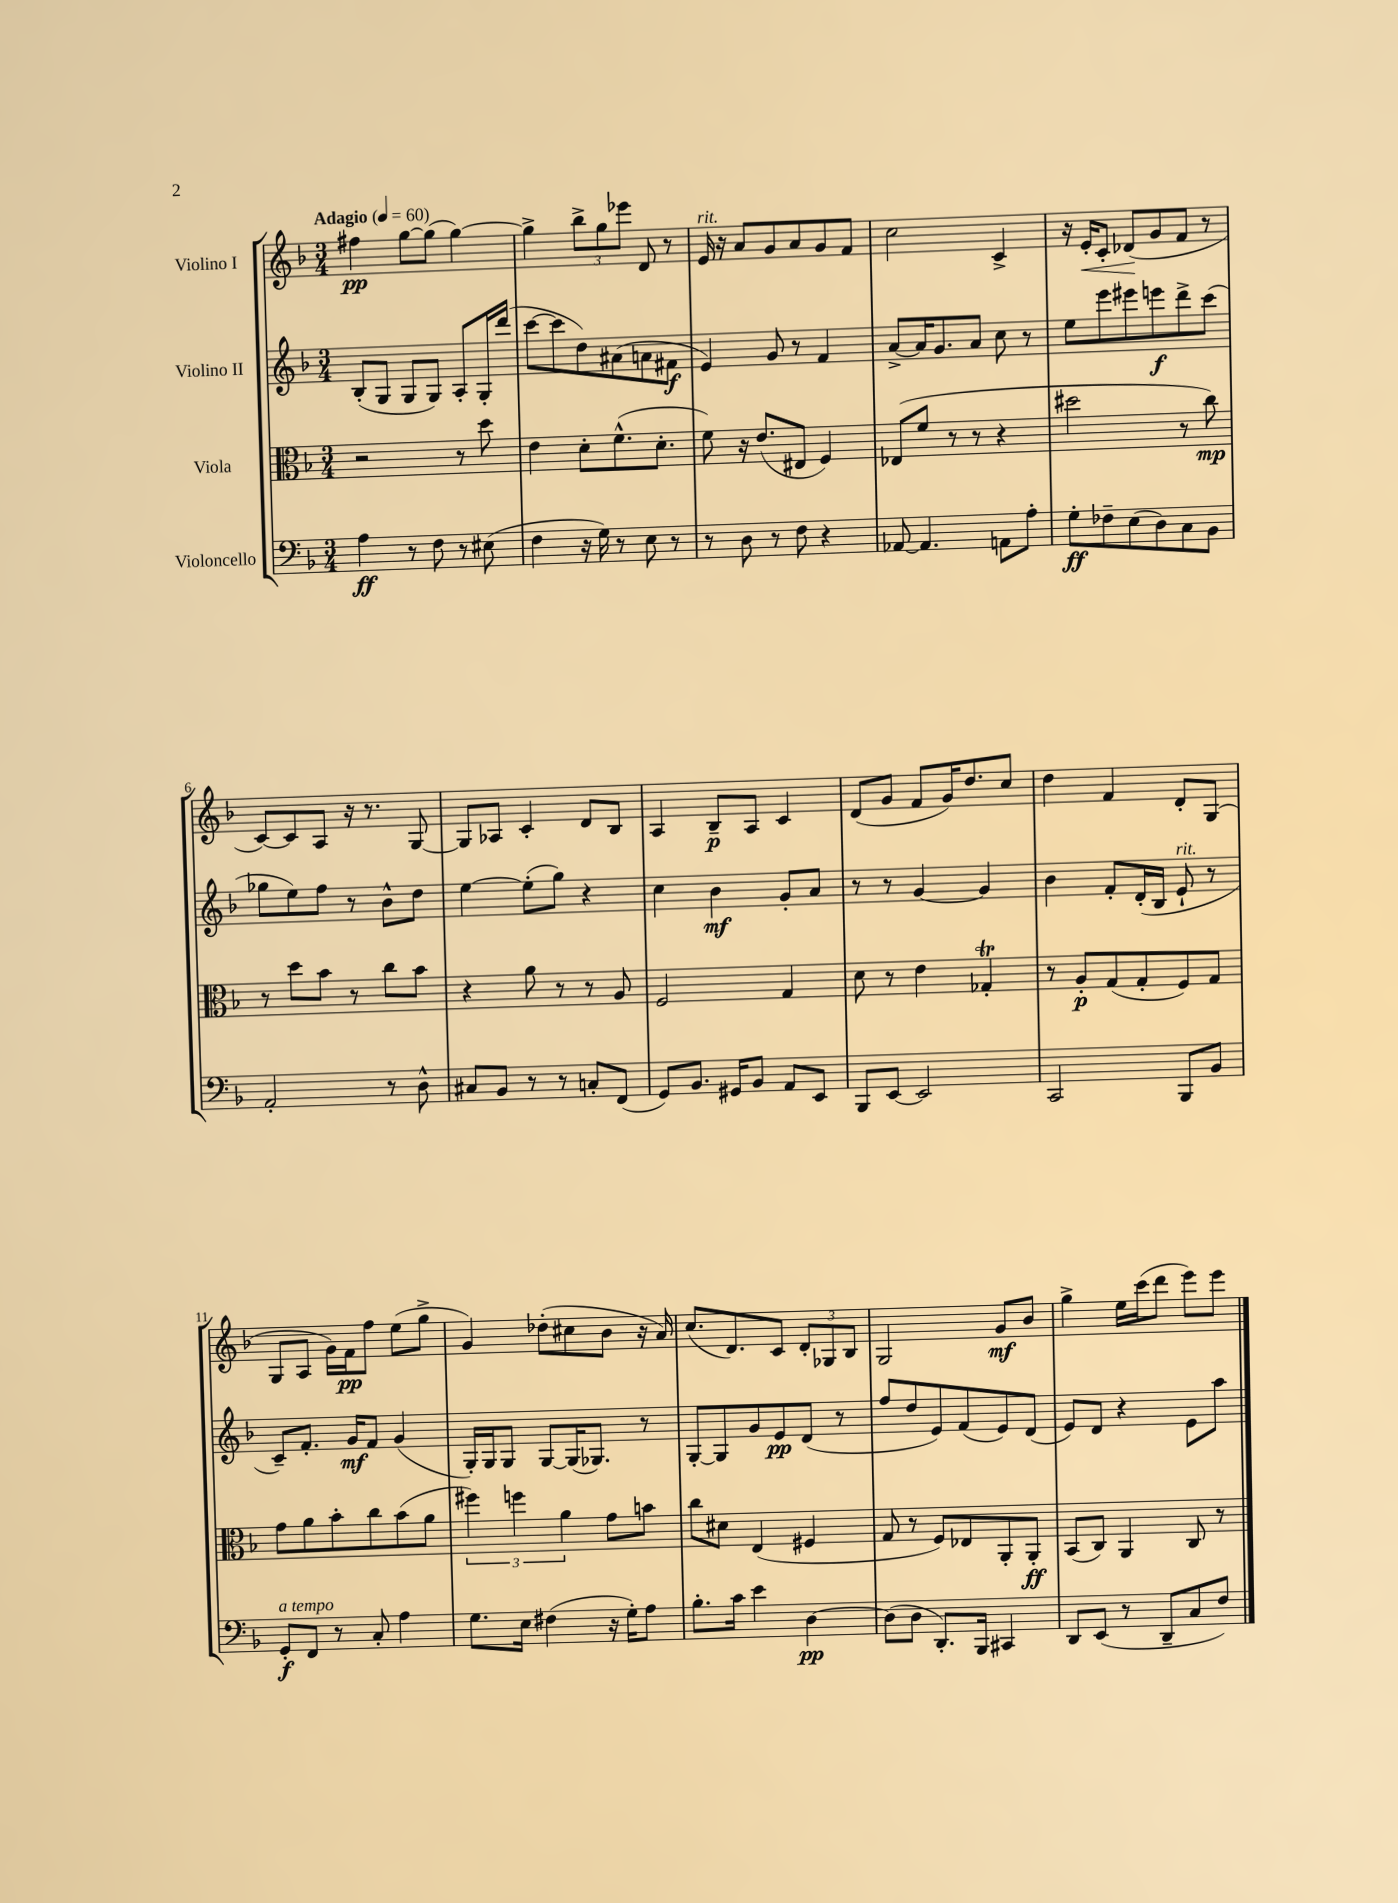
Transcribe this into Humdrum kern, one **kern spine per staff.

**kern	**dynam	**kern	**dynam	**kern	**dynam	**kern	**dynam
*part4	*part4	*part3	*part3	*part2	*part2	*part1	*part1
*staff4	*staff4	*staff3	*staff3	*staff2	*staff2	*staff1	*staff1
*I"Violoncello	*	*I"Viola	*	*I"Violino II	*	*I"Violino I	*
*clefF4	*	*clefC3	*	*clefG2	*	*clefG2	*
*k[b-]	*	*k[b-]	*	*k[b-]	*	*k[b-]	*
*M3/4	*	*M3/4	*	*M3/4	*	*M3/4	*
*MM60	*	*MM60	*	*MM60	*	*MM60	*
=1	=1	=1	=1	=1	=1	=1	=1
!	!	!	!	!	!	!LO:TX:a:B:t=Adagio	!
4A\	ff	2r	.	(8B-'/L	.	4ff#X\	pp
.	.	.	.	8G/J	.	.	.
8r	.	.	.	8G/L	.	[8gg\L	.
8F\	.	.	.	8G/J)	.	(8gg\J]	.
8r	.	8r	.	8A'/L	.	[4gg\)	.
(8E#X\	.	8dd\	.	16G'/L	.	.	.
.	.	.	.	(16ddd/JJ	.	.	.
=2	=2	=2	=2	=2	=2	=2	=2
4F\	.	4e\	.	[8ccc\L	.	4gg^\]	.
.	.	.	.	8ccc\]	.	.	.
16r	.	8d'\L	.	8dd\)	.	12bb-^\L	.
16G\)	.	.	.	.	.	.	.
.	.	.	.	.	.	12gg\	.
8r	.	(8.f^^\	.	(8a#X\	.	.	.
.	.	.	.	.	.	12eee-X\J	.
8E\	.	.	.	8an\	.	8d/	.
.	.	8.d'\J	.	.	.	.	.
8r	.	.	.	8f#X\J	f	8r	.
=3	=3	=3	=3	=3	=3	=3	=3
!	!	!	!	!	!	!LO:TX:a:i:t=rit.	!
8r	.	8f\)	.	4e/)	.	16e/	.
.	.	.	.	.	.	16r	.
8D\	.	16r	.	.	.	8a/L	.
.	.	(8.e/L	.	.	.	.	.
8r	.	.	.	8g/	.	8g/	.
8F\	.	8E#X/J	.	8r	.	8a/	.
4r	.	4F/)	.	4f/	.	8g/	.
.	.	.	.	.	.	8f/J	.
=4	=4	=4	=4	=4	=4	=4	=4
[8AA-X/	.	(8E-X/L	.	[8a^/L	.	2cc\	.
4.AA-/]	.	8f/J	.	16a/K]	.	.	.
.	.	.	.	8.g/	.	.	.
.	.	8r	.	.	.	.	.
.	.	8r	.	8a/J	.	.	.
8AAn\L	.	4r	.	8cc\	.	4c^/	.
8A'\J	.	.	.	8r	.	.	.
=5	=5	=5	=5	=5	=5	=5	=5
8G'\L	ff	2dd#X\	.	8ee\L	.	16r	.
!	!	!	!	!	!	!	!LO:HP:b
.	.	.	.	.	.	16e'/KL	<
8F-X~\	.	.	.	8eee\	.	8c'/J	.
(8E\	.	.	.	8eee#X\	.	(8d-X/L	.
8D\)	.	.	.	8eeen\	f	8g/	[
8C\	.	8r	.	8ddd^\	.	8f/J	.
8BB-\J	.	8cc\)	mp	(8ccc\J	.	8r	.
!!LO:LB:g=z
=6	=6	=6	=6	=6	=6	=6	=6
2AA'/	.	8r	.	8gg-X\L	.	[8c/L)	.
.	.	8dd\L	.	8ee\)	.	8c/]	.
.	.	8b-\J	.	8ff\J	.	8A/J	.
.	.	8r	.	8r	.	16r	.
.	.	.	.	.	.	8.r	.
8r	.	8cc\L	.	8b-^^\L	.	.	.
8D^^\	.	8b-\J	.	8dd\J	.	[8G/	.
=7	=7	=7	=7	=7	=7	=7	=7
8C#X/L	.	4r	.	[4ee\	.	8G/L]	.
8BB-/J	.	.	.	.	.	8A-X/J	.
8r	.	8a\	.	(8ee'\L]	.	4c'/	.
8r	.	8r	.	8gg\J)	.	.	.
8Cn'/L	.	8r	.	4r	.	8d/L	.
(8FF/J	.	8A/	.	.	.	8B-/J	.
=8	=8	=8	=8	=8	=8	=8	=8
8GG/L)	.	2F/	.	4cc\	.	4A/	.
8.BB-/J	.	.	.	.	.	.	.
.	.	.	.	4b-\	mf	8B-~/L	p
16GG#X/KL	.	.	.	.	.	.	.
8BB-/J	.	.	.	.	.	8A/J	.
8AA/L	.	4G/	.	8g'/L	.	4c/	.
8EE/J	.	.	.	8a/J	.	.	.
=9	=9	=9	=9	=9	=9	=9	=9
8BBB-/L	.	8d\	.	8r	.	(8d/L	.
[8EE/J	.	8r	.	8r	.	8g/J	.
2EE/]	.	4e\	.	[4g/	.	8f/L	.
.	.	.	.	.	.	16g/K)	.
.	.	.	.	.	.	8.dd/	.
.	.	4G-XT'/	.	4g/]	.	.	.
.	.	.	.	.	.	8cc/J	.
=10	=10	=10	=10	=10	=10	=10	=10
2CC/	.	8r	.	4b-\	.	4dd\	.
.	.	8A'/L	p	.	.	.	.
.	.	(8G/	.	8f'/L	.	4f/	.
.	.	8G'/	.	(16d'/L	.	.	.
.	.	.	.	16B-/JJ	.	.	.
!	!	!	!	!LO:TX:a:i:t=rit.	!	!	!
8BBB-/L	.	8F/)	.	8e`/	.	8d'/L	.
8BB-/J	.	8G/J	.	8r	.	(8G/J	.
!!LO:LB:g=z
=11	=11	=11	=11	=11	=11	=11	=11
!LO:TX:a:i:t=a tempo	!	!	!	!	!	!	!
8GG'/L	f	8g\L	.	8c~/L)	.	8G/L	.
8FF/J	.	8a\	.	8.f'/J	.	8A/J	.
8r	.	8b-'\	.	.	.	16g\LL)	.
.	.	.	.	16g/KL	mf	16f\J	pp
8C'/	.	8cc\	.	8f/J	.	8ff\J	.
4A\	.	(8b-\	.	(4g/	.	(8ee\L	.
.	.	8a\J	.	.	.	8gg^\J	.
=12	=12	=12	=12	=12	=12	=12	=12
8.G\L	.	6ff#X\)	.	16G'/LL)	.	4g/)	.
.	.	.	.	16G/J	.	.	.
.	.	.	.	8G/J	.	.	.
.	.	6ffn\	.	.	.	.	.
16E\Jk	.	.	.	.	.	.	.
(4F#X\	.	.	.	[8G/L	.	(8dd-X'\L	.
.	.	6a\	.	.	.	.	.
.	.	.	.	(16G/K]	.	8cc#X\	.
.	.	.	.	8.G-X/J)	.	.	.
16r	.	8g\L	.	.	.	8b-\J	.
16G'\KL)	.	.	.	.	.	.	.
8A\J	.	8bn\J	.	8r	.	16r	.
.	.	.	.	.	.	16a/)	.
=13	=13	=13	=13	=13	=13	=13	=13
8.B-'\L	.	8cc\L	.	[8G'/L	.	(8.cc/L	.
.	.	8d#X\J	.	8G/]	.	.	.
16c\Jk	.	.	.	.	.	8.d/)	.
4e\	.	(4E/	.	8g/	.	.	.
.	.	.	.	8e/	pp	8c/J	.
[4D\	pp	4F#X/	.	(8d/J	.	12d'/L	.
.	.	.	.	.	.	12G-X/	.
.	.	.	.	8r	.	.	.
.	.	.	.	.	.	12B-/J	.
=14	=14	=14	=14	=14	=14	=14	=14
(8D\L]	.	8G/	.	8ff/L	.	2G/	.
8D\J	.	8r	.	8dd/	.	.	.
8.DD'/L)	.	8F/L)	.	8e/)	.	.	.
.	.	8E-X/	.	(8f/	.	.	.
16BBB-/Jk	.	.	.	.	.	.	.
4CC#X/	.	8AA'/	.	8e/)	.	8g/L	mf
.	.	8AA'/J	ff	(8d/J	.	8b-/J	.
=15	=15	=15	=15	=15	=15	=15	=15
8DD/L	.	(8BB-/L	.	8e/L)	.	4gg^\	.
(8EE/J	.	8C/J)	.	8d/J	.	.	.
8r	.	4AA/	.	4r	.	16ee\LL	.
.	.	.	.	.	.	(16ccc\J	.
8DD~/L	.	.	.	.	.	8ddd\J	.
8C/	.	8C/	.	8e\L	.	8eee\L)	.
8F/J)	.	8r	.	8aa\J	.	8eee\J	.
==	==	==	==	==	==	==	==
*-	*-	*-	*-	*-	*-	*-	*-
